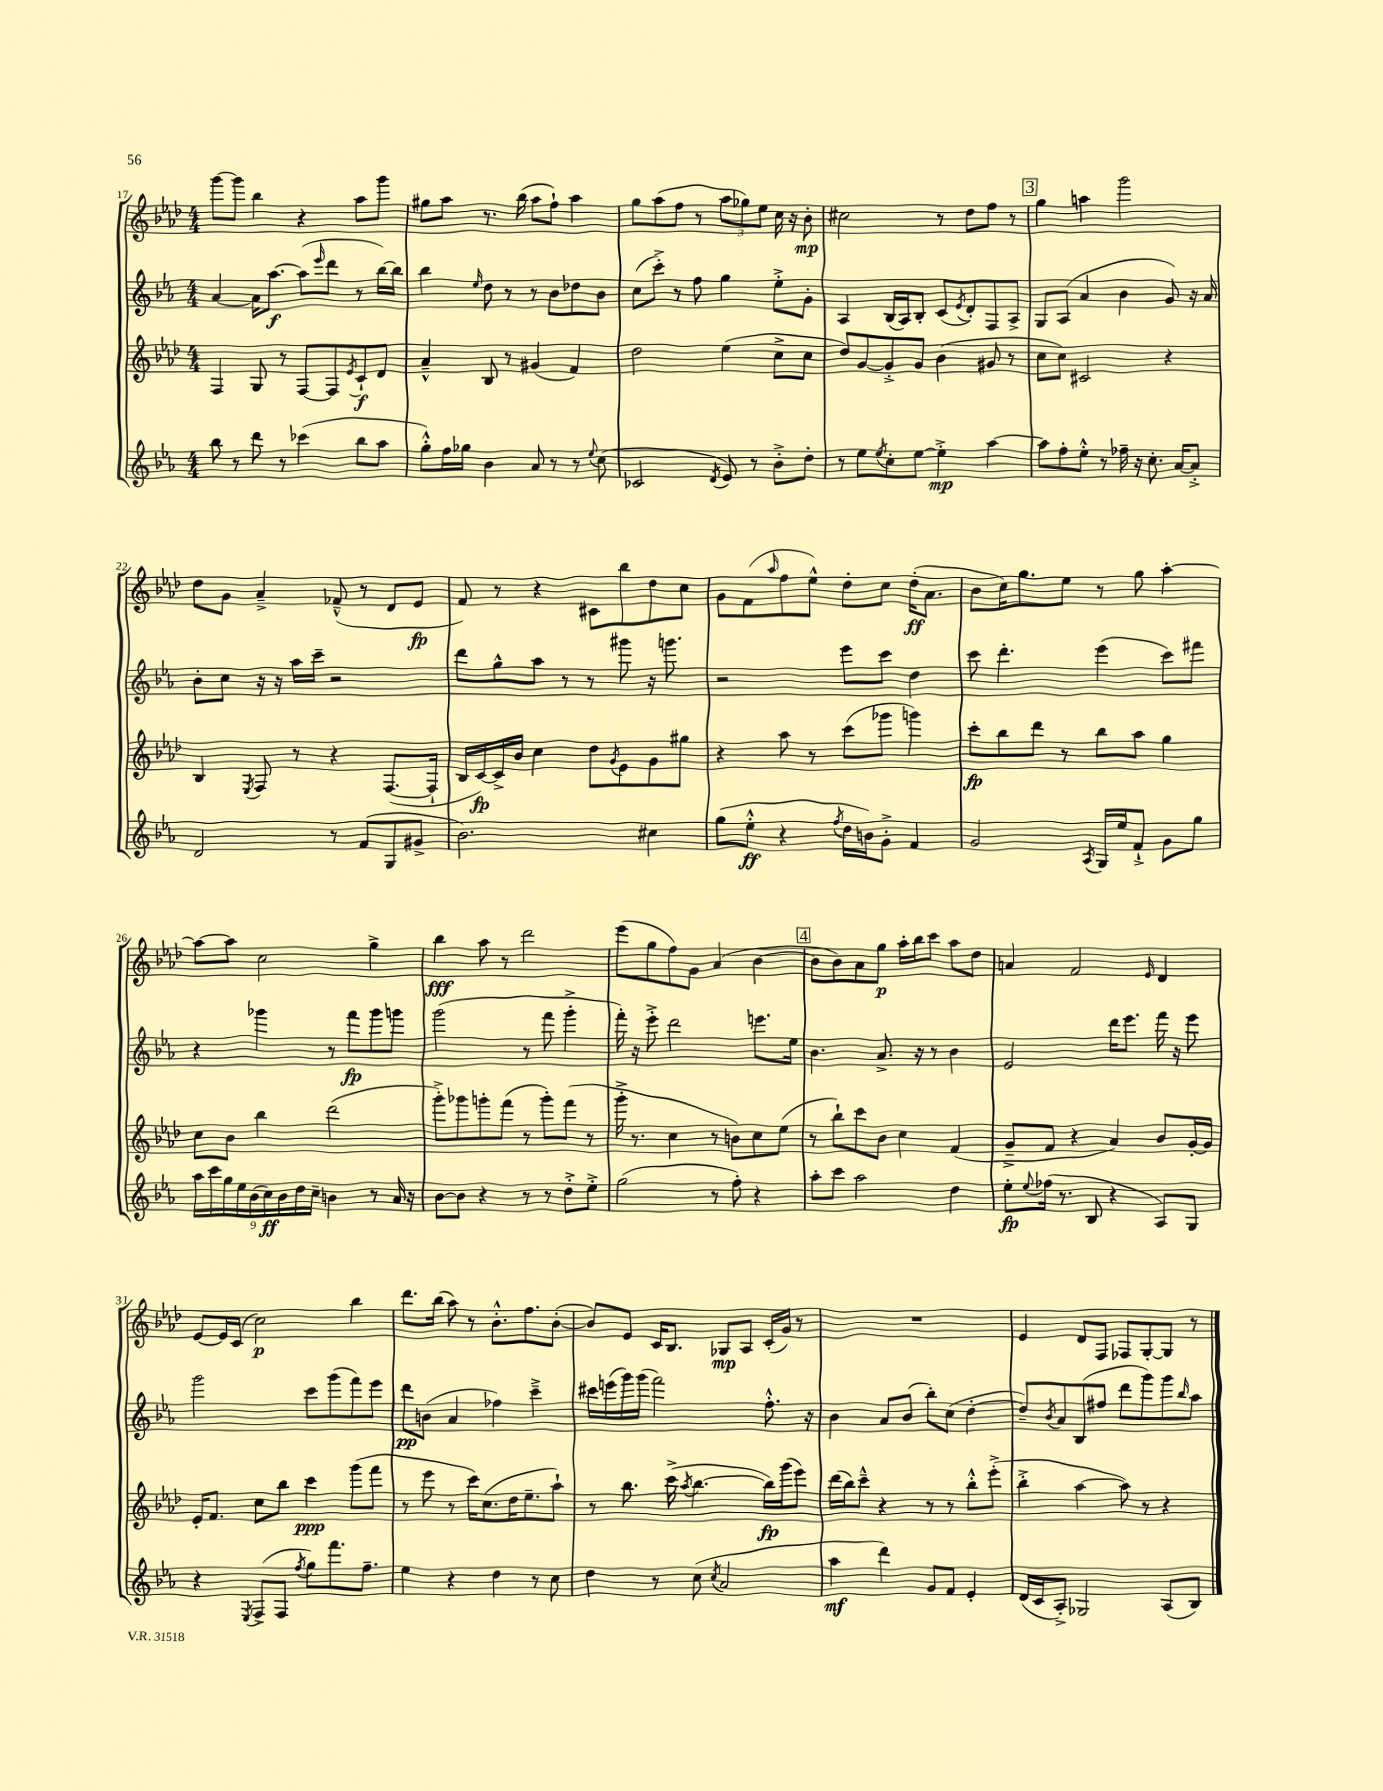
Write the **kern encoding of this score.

**kern	**kern	**kern	**kern
*staff4	*staff3	*staff2	*staff1
*clefG2	*clefG2	*clefG2	*clefG2
*k[b-e-a-]	*k[b-e-a-d-]	*k[b-e-a-]	*k[b-e-a-d-]
*M4/4	*M4/4	*M4/4	*M4/4
8bb-	4F	[4a-	[8ggg
8r	.	.	8ggg]
8ddd	8G	16a-]	4bb-
.	.	[8.aa-	.
8r	8r	.	.
(4ccc-	[8F	(8aa-]	4r
.	.	16qqeee-	.
.	8F]	8ddd	.
.	8qe-	.	.
8bb-	8c`	8r	8aa-
8aa-	8d-	[16bb-)	8ggg
.	.	16bb-]	.
=	=	=	=
8gg'^^)	4a-~^^	4bb-	8gg#
16ff	.	.	8aa-
16gg-	.	.	.
.	.	16qqee-	.
4b-	8B-	8dd	8.r
.	8r	8r	.
.	.	.	(16bb-
8a-	(4g#	8r	8aa-
8r	.	8b-	8ff`)
8r	4f)	8dd-	4aa-
8qqee-	.	.	.
(8cc	.	8b-	.
=	=	=	=
2c-	2dd-	(8cc	8gg
.	.	8ccc'^)	(8aa-
.	.	8r	8ff
.	.	8ff	8r
8qd	.	.	.
8e-)	(4ee-	4gg	12aa-
.	.	.	12gg-)
8r	.	.	.
.	.	.	12ee-
8b-'^	8cc^	8ee-'^	16cc
.	.	.	16r
8dd'	8cc	8g'	8b-'
=	=	=	=
8r	8dd-)	4A-	2cc#
8ee-	[8g	.	.
8qee-	.	.	.
8cc'	8g'^]	(16B-	.
.	.	16A-)	.
[8ee-	8g	8B-'	.
4ee-'^]	(4b-	(8c	8r
.	.	8qe-	.
.	.	8d')	8dd-
[4aa-	8g#	8F	8ff
.	8r	8A-^	8r
=	=	=	=
8aa-]	8cc	8G	4gg
8ff'	8cc)	(8A-	.
8ee-'^^	2c#	4a-	4aa
8r	.	.	.
16ff-~	.	4b-	2ggg
16r	.	.	.
8.cc'	.	.	.
.	4r	8g)	.
[16a-	.	.	.
8a-'^]	.	16r	.
.	.	16a-	.
=	=	=	=
2d	4B-	8b-'	8dd-
.	.	8cc	8g
.	8qE-	.	.
.	8F	16r	4a-~^
.	.	16r	.
.	8r	16aa-	.
.	.	16ccc~	.
8r	4r	2r	(8f-~^^
(8f	.	.	8r
8G	([8.F	.	8d-
8g#^	.	.	8e-
.	16F`]	.	.
=	=	=	=
2.b-)	16B-	8ddd	8f)
.	[16c)	.	.
.	16c^]	8gg^^	8r
.	16b-	.	.
.	4cc	8aa-	4r
.	.	8r	.
.	8dd-	8r	8c#
.	8qg	.	.
.	8e-	8ggg#	8bb-
4cc#	8g	16r	8dd-
.	.	8.ggg	.
.	8gg#	.	8cc
=	=	=	=
(8gg	4r	2r	8g
8ee-'^^	.	.	(8f
.	.	.	16qqaa-
4r	8aa-	.	8ff
.	8r	.	8ee-^^)
8qff	.	.	.
16dd	(8ccc	8eee-	8dd-'
16b)	.	.	.
8g'^	8ggg-	8ccc	8cc
4f	4ggg)	4dd	(16dd-'
.	.	.	8.a-
=	=	=	=
2g	8ccc'	8ccc	8b-
.	8bb-	4.ddd'	16cc)
.	.	.	8.gg
.	8ddd-	.	.
.	8r	.	8ee-
8qA-	.	.	.
16G	8bb-	(4eee-	8r
16ee-	.	.	.
8f`^	8aa-	.	8gg
8g	4gg	8ccc)	[4aa-'
8gg	.	8fff#	.
=	=	=	=
18aa-	8cc	4r	8aa-_
18ccc	.	.	.
18gg	.	.	.
.	8b-	.	8aa-]
18ee-	.	.	.
(18b-	.	.	.
.	4bb-	4ggg-	2cc
18cc)	.	.	.
18b-	.	.	.
18dd	.	.	.
18cc~	.	.	.
4b	(2ddd-	8r	.
.	.	8fff	.
8r	.	8ggg-	4gg^
16a-	.	8ggg	.
16r	.	.	.
=	=	=	=
[8b-	8ggg'^)	(2ggg	4bb-
8b-]	8ggg-	.	.
4r	8ggg'	.	8aa-
.	(8fff	.	8r
8r	8r	8r	2ddd-
8r	8ggg')	8fff	.
8dd'^	(8fff	4ggg'^	.
8ee-'^	8r	.	.
=	=	=	=
(2gg	16ggg'^	16fff')	(8eee-
.	8.r	16r	.
.	.	8eee-'^	8gg
.	4cc	2ddd	8ff)
.	.	.	8g
8r	8r	.	(4a-
8ff')	8b)	.	.
4r	8cc	8.eee	[4b-
.	(8ee-	.	.
.	.	16ee-	.
=	=	=	=
8aa-'	8r	4.b-	8b-]
8ccc	8bb-`)	.	8b-)
2aa-	8ccc	.	8a-
.	8b-	8.a-^	8gg
.	4cc	.	16aa-'
.	.	16r	16bb-
.	.	8r	8ccc
4dd	(4f	4b-	8aa-
.	.	.	8dd-
=	=	=	=
8ee-'	8g~^	2e-	4a
8qqee-	.	.	.
(16ff-	8f	.	.
8.r	.	.	.
.	4r	.	2f
8B-	.	.	.
4r	4a-)	16ddd	.
.	.	8.eee-	.
.	.	.	16qqe-
8A-)	8b-	16fff	4d-
.	.	16r	.
8G	[16g'	8eee-	.
.	16g]	.	.
=	=	=	=
4r	16e-'	2ggg	[8e-
.	8.f	.	.
.	.	.	16e-]
.	.	.	(16c
8qE-	.	.	.
(8F^	8cc	.	2cc)
8F	8bb-	.	.
8qff	.	.	.
8gg)	4ccc	8ccc	.
8.fff	.	(8ggg	.
.	(8ggg	8fff)	4bb-
8.ff~	.	.	.
.	8fff	8eee-	.
=	=	=	=
4ee-	8r	8ddd	8.ddd-
.	8eee-	(8b	.
.	.	.	(16bb-
4r	8r	4a-	8aa-)
.	16ccc)	.	8r
.	(8.cc	.	.
4dd	.	4ff-)	8.b-'^^
.	16dd-	.	.
.	8.ee-~	.	8.ff
8r	.	4ccc~^	.
8cc	8aa-`)	.	([8b-'
=	=	=	=
4dd	8r	16ccc#	8b-])
.	.	(16eee	.
.	8.bb-	16ggg)	8e-
.	.	(16ggg	.
8r	.	2fff)	16c
.	(16ccc^	.	8.B-
.	8qaa-	.	.
(8cc	[4.bb-	.	.
8qcc	.	.	.
2a-	.	.	8G-
.	.	.	8A-
.	16bb-])	8.ff'^^	(16c'
.	(16ggg	.	16g)
.	8eee-)	.	8r
.	.	16r	.
=	=	=	=
4aa-	(16ddd-	4b-	1r
.	16bb-)	.	.
.	8ccc~^^	.	.
4ddd)	4r	8a-	.
.	.	(8b-	.
8g	8r	8bb-')	.
8f	8r	(8cc	.
4e-'	8bb-'^^	[4dd'	.
.	(8eee-'^	.	.
=	=	=	=
(16d	4bb-'^	8dd~])	4e-
16c	.	.	.
.	.	8qb-	.
8A-'^)	.	8a-	.
2G-	[4aa-	(8B-	8d-
.	.	8ff#	8F
.	8aa-])	8ddd	8F-
.	8r	8ggg)	[8G'
(8A-	4r	8ggg	8G]
.	.	16qqbb-	.
8B-)	.	8aa-	8r
==	==	==	==
*-	*-	*-	*-
